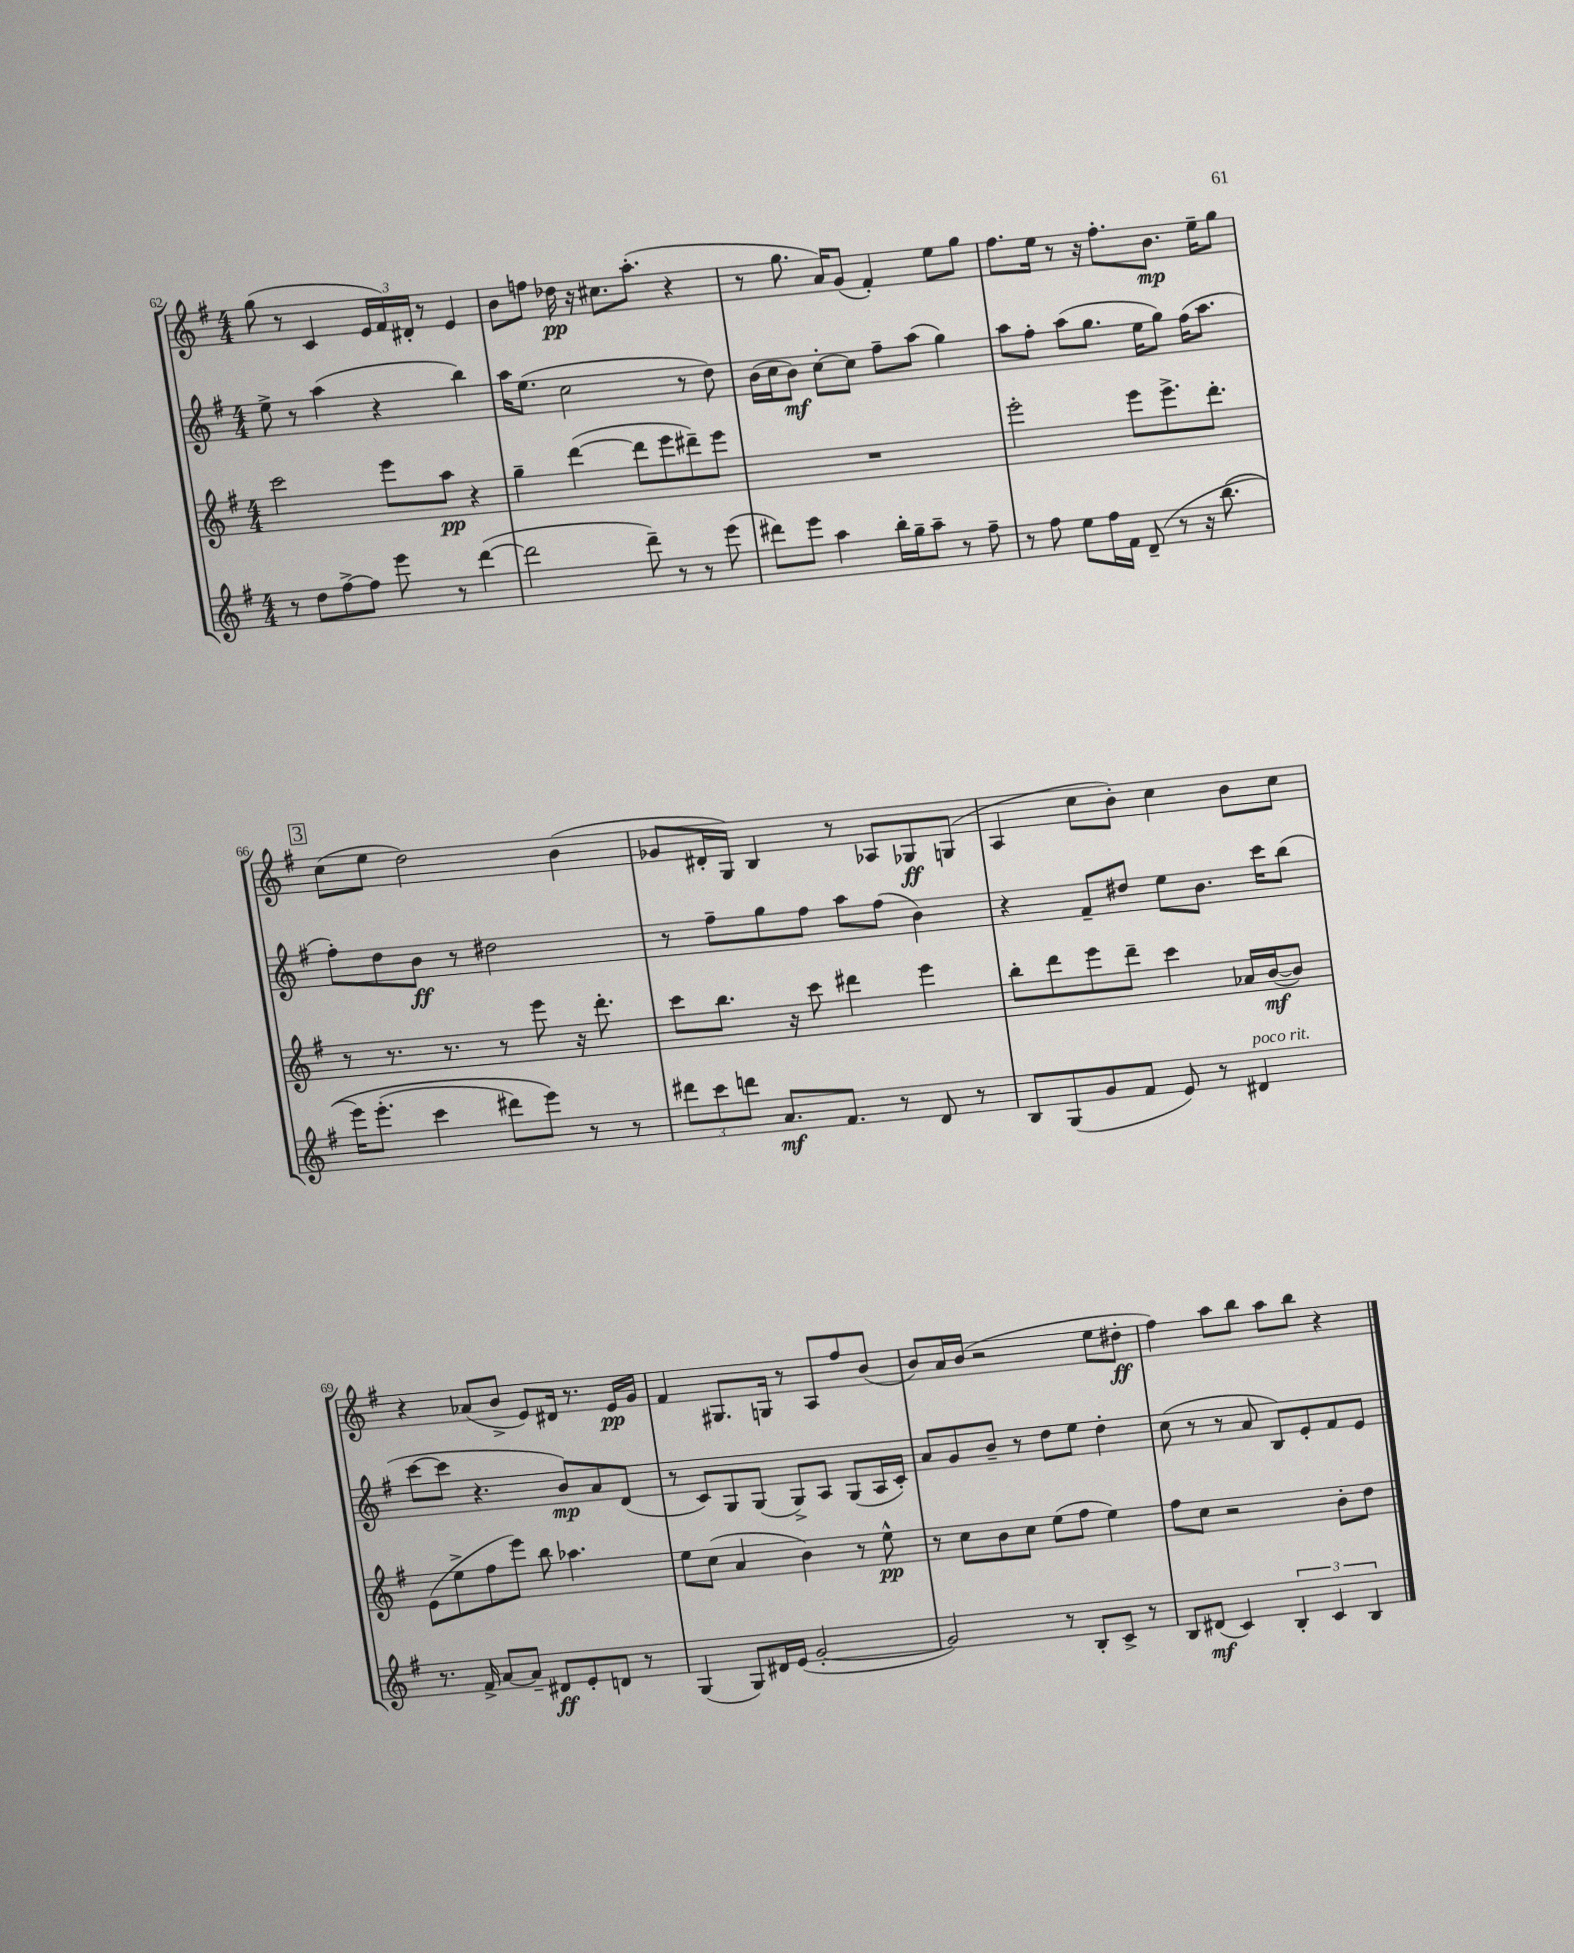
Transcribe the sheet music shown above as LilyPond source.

<<
\new StaffGroup <<
\new Staff = "s0" {
    \clef treble \key g \major \numericTimeSignature \time 4/4
    g''8( r8 c'4 \tuplet 3/2 { e'16 fis'16) dis'16-. } r8 e'4 |
    b'8 f''8 des''16\pp r16 cis''8. a''8.-.( r4 |
    r8 g''8. a'16) g'8( fis'4-.) e''8 g''8 |
    fis''8. e''16 r8 r16 fis''8.-. b'8.\mp e''16-- g''8 |
    \mark \markup { \box "3" } c''8( e''8 d''2) b'4( |
    ges'8 dis'16-. g16) b4 r8 aes8 ges8\ff g8( |
    a4 c''8 b'8-.) c''4 b'8 c''8 |
    r4 aes'8( b'8-> e'8) dis'16 r8. e'16\pp g'16 |
    fis'4 gis8. g16 r8 a8 fis''8 b'8( |
    b'8) a'16 b'16( r2 e''8 dis''8-.\ff |
    fis''4) a''8 b''8 a''8 b''8 r4 \bar "|." |
}
\new Staff = "s1" {
    \clef treble \key g \major \numericTimeSignature \time 4/4
    e''8-> r8 a''4( r4 b''4) |
    a''16 e''8.( c''2 r8 d''8) |
    b'16( c''16 b'8\mf) c''8~-. c''8 fis''8-- a''8( g''4) |
    a''8 fis''8-. a''8( g''8. e''16 g''8) fis''16( a''8. |
    \mark \markup { \box "3" } fis''8-.) d''8 b'8\ff r8 dis''2 |
    r8 fis''8-- g''8 fis''8 a''8 fis''8( b'4) |
    r4 fis'8-- dis''8 e''8 b'8. c'''16 b''8( |
    c'''8~ c'''8 r4. b'8\mp) a'8 d'8( |
    r8 c'8) g8 g8( g8->) a8 g8( a16 c'16-.) |
    a'8 g'8 b'8-- r8 d''8 e''8 d''4-. |
    c''8( r8 r8 a'8 b8) e'8-. fis'8 e'8 \bar "|." |
}
\new Staff = "s2" {
    \clef treble \key g \major \numericTimeSignature \time 4/4
    c'''2 e'''8 a''8\pp r4 |
    g''4-- d'''4~( d'''8 e'''8 dis'''8--) e'''8 |
    R1 |
    e'''2-. e'''8 e'''8.-> d'''8.-. |
    \mark \markup { \box "3" } r8 r8. r8. r8 e'''8 r16 d'''8.-. |
    c'''8 b''8. r16 c'''8 dis'''4 e'''4 |
    b''8-. d'''8 e'''8 d'''8-- c'''4 aes'16 b'16~\mf( b'8) |
    e'8( e''8-> fis''8 e'''8) b''8 aes''4. |
    e''8 c''8( a'4 b'4) r8 e''8-^\pp |
    r8 c''8 b'8 c''8 e''8( fis''8 e''4) |
    fis''8 c''8 r2 b'8-. d''8 \bar "|." |
}
\new Staff = "s3" {
    \clef treble \key g \major \numericTimeSignature \time 4/4
    r8 d''8 fis''8~-> fis''8 e'''8 r8 d'''4~( |
    d'''2 d'''8--) r8 r8 e'''8( |
    dis'''8) e'''8 a''4 b''16-. g''16-- a''8-- r8 fis''8-- |
    r8 fis''8 e''8 fis''16 fis'16 d'8--( r8 r16 b''8.\( |
    \mark \markup { \box "3" } e'''16) e'''8.-.( c'''4 dis'''8) e'''8\) r8 r8 |
    \tuplet 3/2 { dis'''8 c'''8 d'''8 } a'8.\mf fis'8. r8 d'8 r8 |
    b8 g8( g'8 fis'8 e'8) r8 dis'4^\markup { \italic "poco rit." } |
    r8. fis'16-> a'8~ a'8-- dis'8\ff e'8-. d'8 r8 |
    g4( g8) dis'16 e'16( g'2~-. |
    g'2) r8 b8-. c'8-> r8 |
    b8 dis'8\mf( c'4) \tuplet 3/2 { b4-. c'4 b4 } \bar "|." |
}
>>
>>
\layout { \context { \Score currentBarNumber = #62 } }
